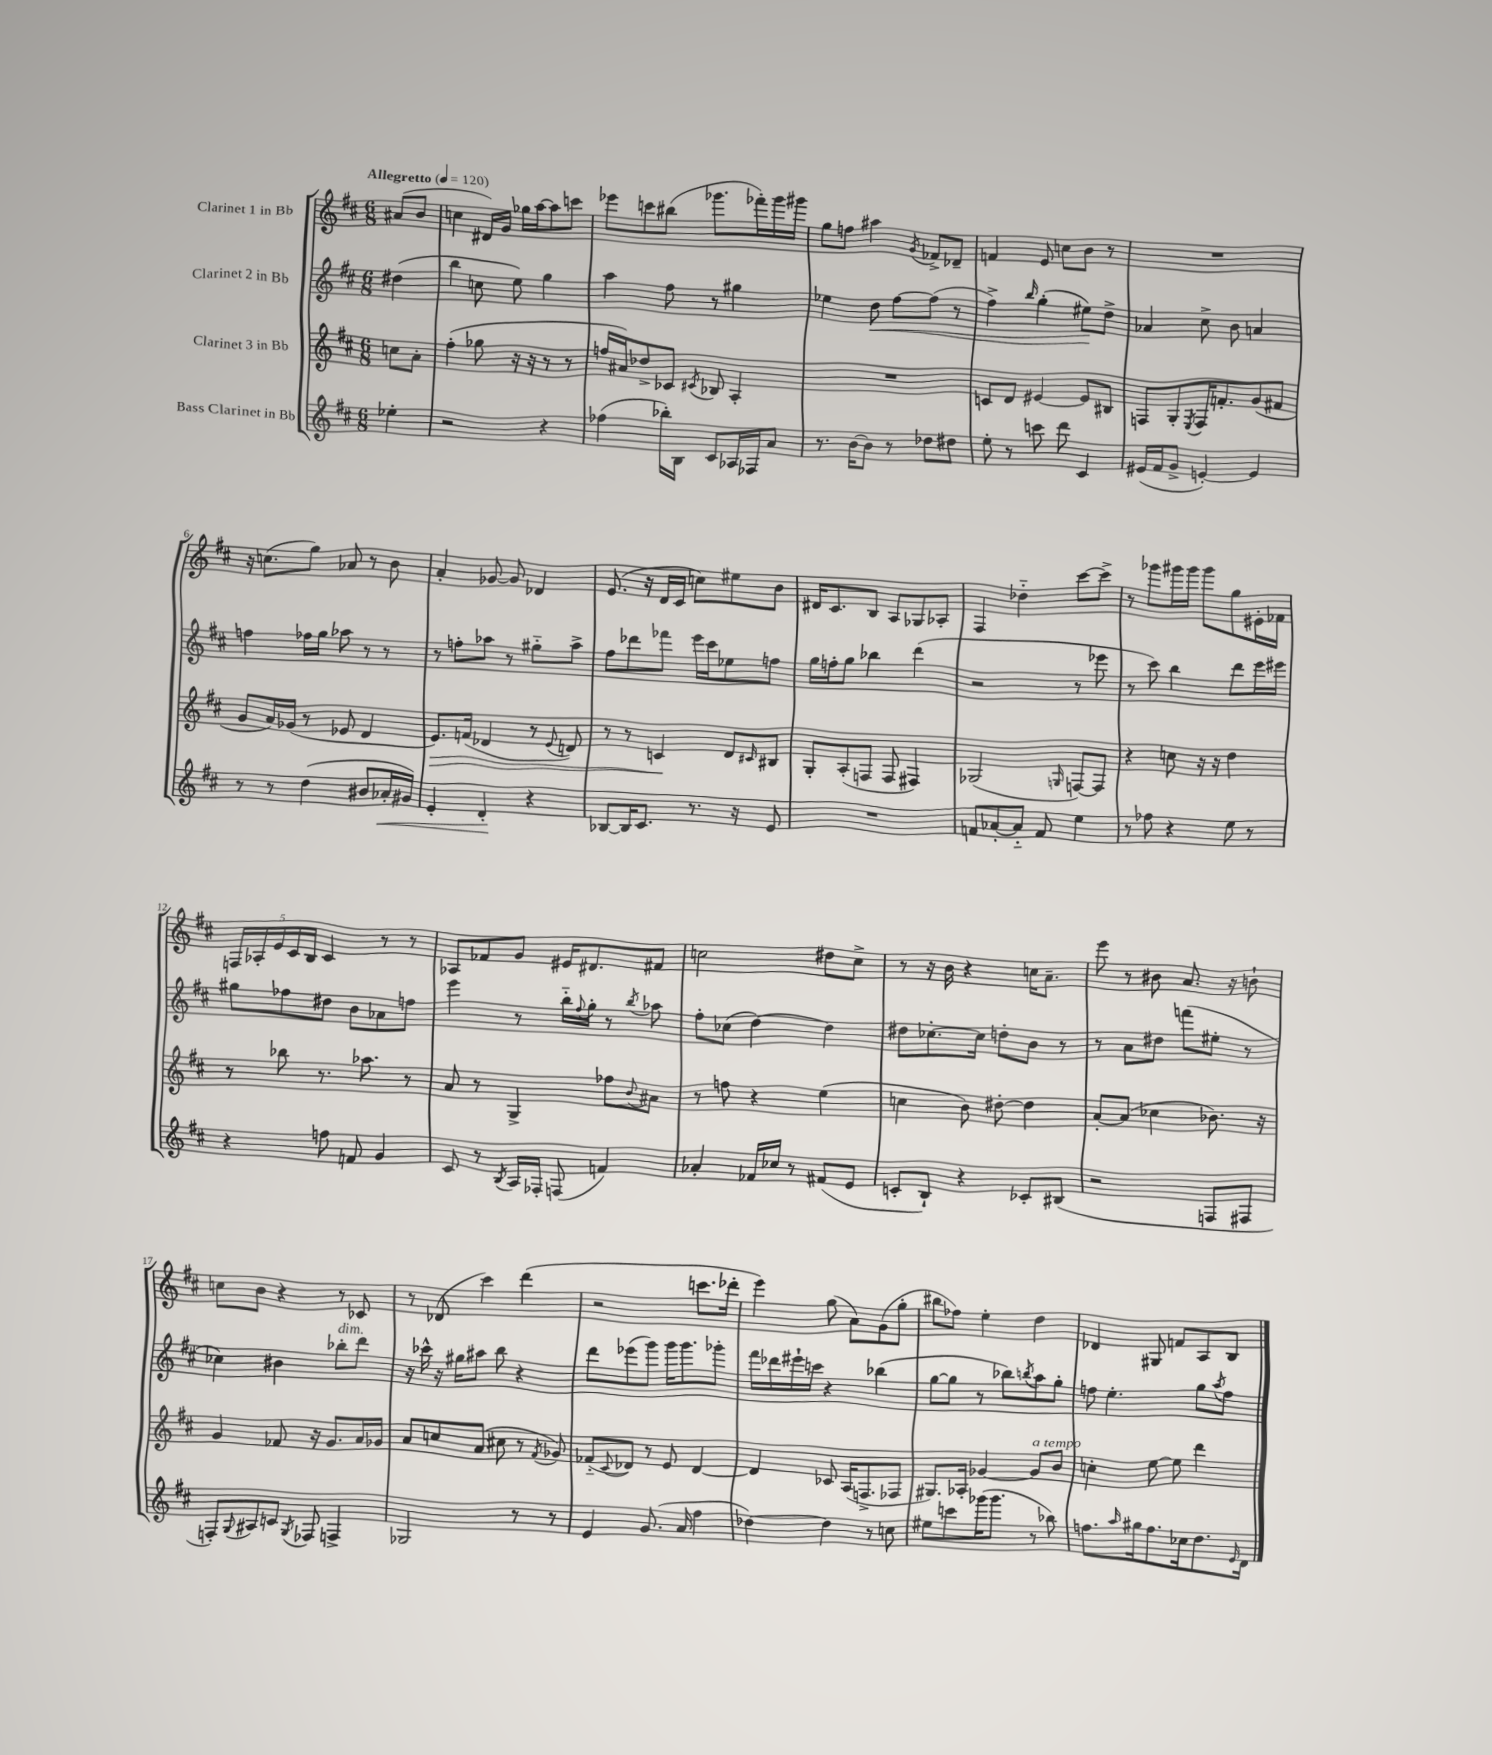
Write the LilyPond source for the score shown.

<<
\new StaffGroup <<
\new Staff = "s0" \with { instrumentName = "Clarinet 1 in Bb" } {
    \clef treble \key d \major \numericTimeSignature \time 6/8 \partial 4 \tempo "Allegretto" 4 = 120
    ais'8( b'8 |
    c''4 dis'16) g'16 ges''16 a''16~ a''8 c'''8 |
    ees'''8 c'''8 bis''8( ges'''8. fes'''16-.) ges'''16 gis'''16 |
    g''8 f''8 ais''4 \acciaccatura { g'8 } fes'8-> des'8-- |
    f'4 e'8 c''8 b'8 r8 |
    R2. |
    r16 c''8.( g''8) aes'8 r8 b'8 |
    a'4-. ges'8~ ges'8 des'4 |
    e'8.( r16 d'16 cis'16 c''8) eis''8 b'8 |
    dis'16 cis'8. b8 a8 ges8 aes8-. |
    fis4 des''4-_ cis'''8~ cis'''8-> |
    r8 ges'''8 gis'''16 gis'''16 gis'''8 g''8 eis'16-. fes'16 |
    \tuplet 5/4 { f16 aes16-. e'16 cis'16 b16 } cis'4 r8 r8 |
    aes8 fes'8 g'8 eis'16 dis'8. fis'8 |
    c''2 dis''8 c''8-> |
    r8 r16 b'16 r4 c''16 a'8.-- |
    e'''8 r8 bis'8 a'8. r16 b'8-! |
    c''8 b'8 r4 r8 ces'8 |
    r8 des'8( cis'''4) d'''4( |
    r2 c'''8. des'''16-. |
    e'''4) g''8( a'8) g'8( g''8-. |
    bis''8 fes''8) e''4-. d''4 |
    des'4 gis8 f'8 a8 b8 \bar "|." |
}
\new Staff = "s1" \with { instrumentName = "Clarinet 2 in Bb" } {
    \clef treble \key d \major \numericTimeSignature \time 6/8 \partial 4
    dis''4( |
    b''4 c''8 e''8) g''4 |
    a''4 fis''8 r8 gis''4 |
    ees''4 d''8\< fis''8~ fis''8( r8 |
    fis''4->) \grace { b''16 } g''4-.( eis''8\!) d''8-> |
    aes'4 cis''8-> b'8 a'4 |
    f''4 fes''16 g''16 aes''8 r8 r8 |
    r8 f''8-. aes''8 r8 gis''8-_ aes''8-> |
    fis''8 des'''8 fes'''8 e'''16 cis'''16 ees''8 f''8 |
    g''16 f''16-. g''8 bes''4 d'''4( |
    r2 r8 ees'''8 |
    r8 cis'''8) b''4 d'''8 e'''16 eis'''16 |
    gis''8 fes''8 dis''8 b'8 aes'8 f''8 |
    e'''4 r8 b''16-_ \appoggiatura { fis''8 } g''16-. r8 \acciaccatura { b''8 } aes''8 |
    fis''8-. ces''8( d''4~) d''4 |
    dis''8 ces''8.~-. ces''16 d''8-. b'8 r8 |
    r8 a'8 dis''8 f'''8( eis''8-. r8 |
    ces''4) bis'4 bes''8-.^\markup { \italic "dim." } d'''8 |
    r16 ces'''16-^ r16 gis''16 ais''8 b''8 r4 |
    d'''8 ees'''8( g'''8) g'''16 g'''8. ges'''8-. |
    fis'''16 des'''16 eis'''16-! c'''16 r4 bes''4( |
    g''8~ g''8 r8 bes''8) \acciaccatura { b''8 } a''8 g''8-. |
    f''8 e''4.-. g''8 \acciaccatura { a''8 } f''8 \bar "|." |
}
\new Staff = "s2" \with { instrumentName = "Clarinet 3 in Bb" } {
    \clef treble \key d \major \numericTimeSignature \time 6/8 \partial 4
    c''8 a'8-. |
    fis''4-.( ges''8 r16 r16 r8 r8 |
    f''16 ais'16) des''8-> ces'8 \acciaccatura { cis'8 } bes8 a4-. |
    R2. |
    c'8 d'8 eis'4~ eis'8 bis8 |
    f8 g8-. \acciaccatura { e8 } f16 f'8.-. g'8( fis'8 |
    g'8 a'16) ges'16( r8 ees'8 d'4 |
    e'8.\>) f'16( des'4 r8 \appoggiatura { e'8 } d'8) |
    r8 r8 c'4\! d'8 \grace { cis'16 } bis8 |
    g8-. a8-.( f8 f8 fis4) |
    ges2( \grace { g16 } f8~) f8 |
    r4 c''8 r16 r16 d''4 |
    r8 bes''8 r8. aes''8. r8 |
    a'8 r8 g4-> fes''8 \appoggiatura { b'8 } ais'8 |
    r8 f''8 r4 e''4( |
    c''4 b'8) dis''8~-. dis''4 |
    a'8~-. a'8( ces''4 bes'8.) r16 |
    g'4 fes'8 r16 g'8. a'16 ges'16 |
    a'8 c''8 a'8( cis''8 r8 \acciaccatura { fis'8 } ges'8) |
    fes'8-_( \appoggiatura { cis'8 } des'8) r8 e'8 des'4~ |
    des'4 ces'8 a16( f8.-> fes8 |
    gis8.) aes16-. ges'4~ ges'8^\markup { \italic "a tempo" } b'8 |
    c''4-. e''8~ e''8 d'''4 \bar "|." |
}
\new Staff = "s3" \with { instrumentName = "Bass Clarinet in Bb" } {
    \clef treble \key d \major \numericTimeSignature \time 6/8 \partial 4
    ees''4-. |
    r2 r4 |
    fes''4( bes''16-.) b16 cis'8 aes16 fes16 a'8 |
    r8. b'16~ b'8 r8 des''8 dis''8 |
    e''8-. r8 c'''8 d'''8 cis'4 |
    eis'16( fis'16 g'8-> e'4~-.) e'4 |
    r8 r8 d''4( bis'8 aes'16-.\< gis'16) |
    e'4-. d'4-.\! r4 |
    bes8~ bes16 cis'8. r8. r16 e'8 |
    R2. |
    f'8 aes'8~-. aes'8-_ f'8 e''4 |
    r8 fes''8 r4 e''8 r8 |
    r4 f''8 f'8 g'4 |
    cis'8 r8 \acciaccatura { b8 } a16 fes16-. f8( f'4) |
    aes'4-. fes'16 ces''16 r8 fis'8( e'8 |
    c'8-. b8-!) r4 ces'8-. bis8( |
    r2 f8 fis8 |
    f8-.) \appoggiatura { g8 } ais8 c'8 \acciaccatura { g8 } fes8 f4-> |
    ges2 r8 r8 |
    e'4 g'8.( a'16 fis''4 |
    des''4~) des''4 r8 c''8 |
    eis''8 c'''8 ges'''16( ges'''8. r8 bes''8) |
    f''8. \grace { a''16 } gis''16 f''8. ces''16 d''8. \grace { e'16 } d'16 \bar "|." |
}
>>
>>
